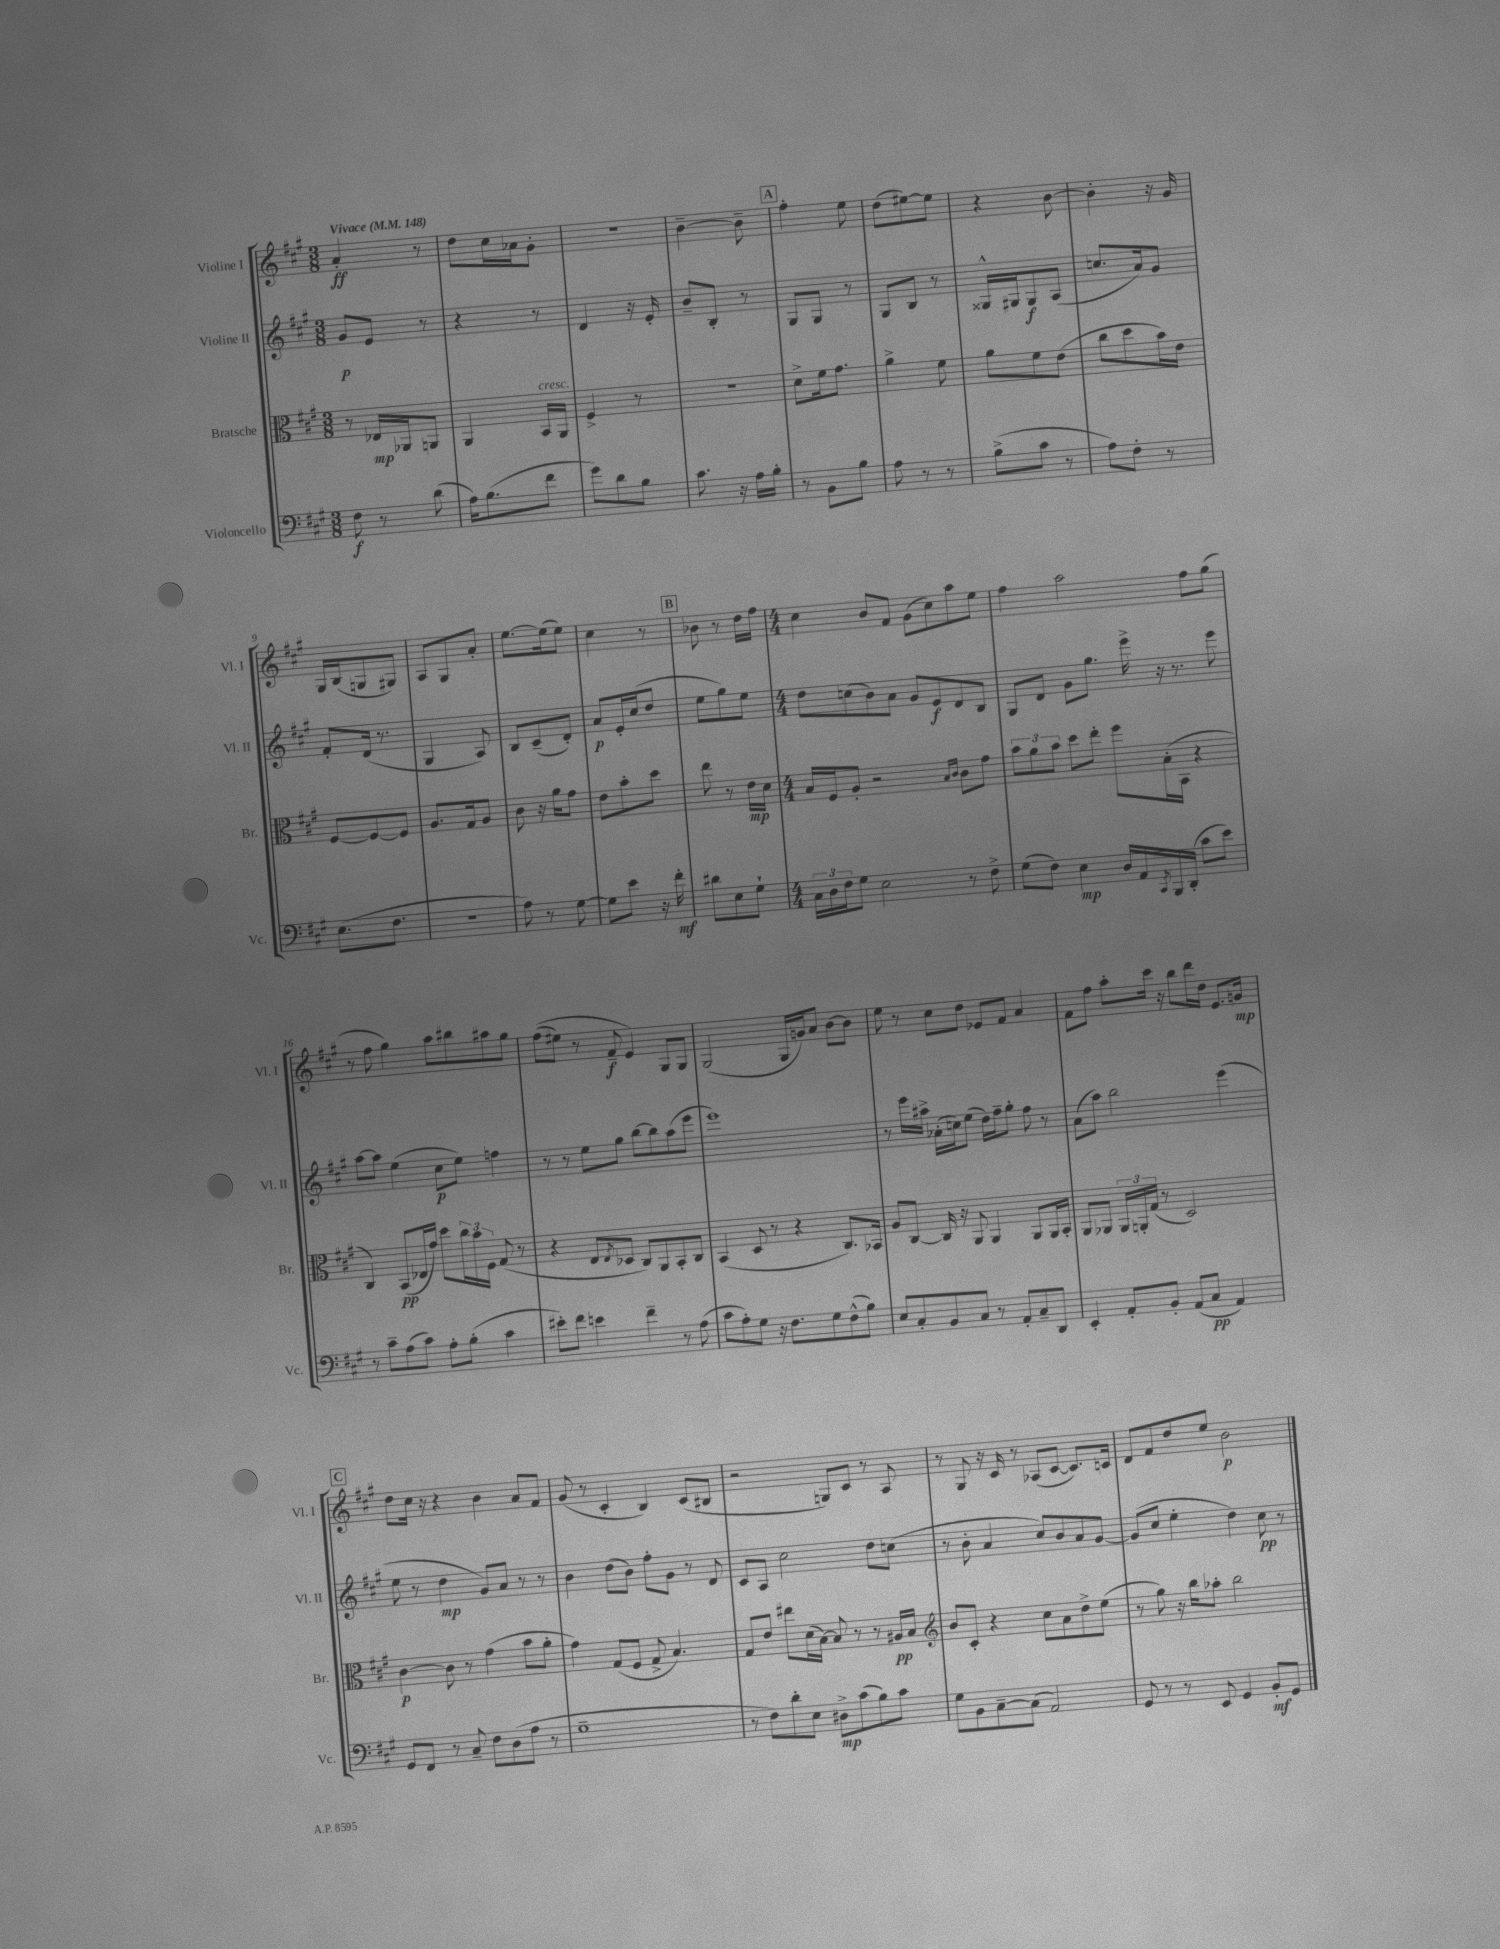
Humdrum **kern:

**kern	**dynam	**kern	**dynam	**kern	**dynam	**kern	**dynam
*part4	*part4	*part3	*part3	*part2	*part2	*part1	*part1
*staff4	*staff4	*staff3	*staff3	*staff2	*staff2	*staff1	*staff1
*I"Violoncello	*	*I"Bratsche	*	*I"Violine II	*	*I"Violine I	*
*I'Vc.	*	*I'Br.	*	*I'Vl. II	*	*I'Vl. I	*
*clefF4	*	*clefC3	*	*clefG2	*	*clefG2	*
*k[f#c#g#]	*	*k[f#c#g#]	*	*k[f#c#g#]	*	*k[f#c#g#]	*
*M3/8	*	*M3/8	*	*M3/8	*	*M3/8	*
*MM148	*	*MM148	*	*MM148	*	*MM148	*
=1	=1	=1	=1	=1	=1	=1	=1
!	!	!	!	!	!	!LO:TX:a:B:t=Vivace	!
8F#\	f	8r	.	8g#/L	p	4a'/	ff
8r	.	16E-X/LL	mp	8e/J	.	.	.
.	.	16AA-X/J	.	.	.	.	.
(8d\	.	8AAn/J	.	8r	.	8r	.
=2	=2	=2	=2	=2	=2	=2	=2
16A\KL)	.	4AA/	.	4r	.	8dd\L	.
(8.B\	.	.	.	.	.	.	.
.	.	.	.	.	.	16cc#\L	.
.	.	.	.	.	.	16a-X\J	.
!	!	!LO:TX:a:i:t=cresc.	!	!	!	!	!
8f#\J	.	16BB/LL	.	8r	.	8g#'\J	.
.	.	16AA/JJ	.	.	.	.	.
=3	=3	=3	=3	=3	=3	=3	=3
8g#\L)	.	4F#^/	.	4d/	.	4.r	.
8d\	.	.	.	.	.	.	.
8B\J	.	8r	.	16r	.	.	.
.	.	.	.	16e'/	.	.	.
=4	=4	=4	=4	=4	=4	=4	=4
8.c#\	.	4.r	.	8b~/L	.	[4b~\	.
.	.	.	.	8B'/J	.	.	.
16r	.	.	.	.	.	.	.
16A\LL	.	.	.	8r	.	8b~\]	.
16B'\JJ	.	.	.	.	.	.	.
!!LO:REH:place=s1:t=A
=5	=5	=5	=5	=5	=5	=5	=5
8r	.	8d^\L	.	8G#/L	.	4ff#'\	.
8BB\L	.	16f#\k	.	8G#/J	.	.	.
.	.	8.g#\J	.	.	.	.	.
8B\J	.	.	.	8r	.	8ee\	.
=6	=6	=6	=6	=6	=6	=6	=6
8A\	.	4a^\	.	8G#/L	.	(8dd\L	.
8r	.	.	.	8B/J	.	[8ee#X\)	.
8r	.	8f#\	.	8r	.	8ee#\J]	.
=7	=7	=7	=7	=7	=7	=7	=7
(8B^\L	.	8a\L	.	16G##X^^/LL	.	4r	.
.	.	.	.	16G#X/J	.	.	.
8c#\J	.	8f#\	.	8G#/	f	.	.
8r	.	(8e\J	.	(8A/J	.	[8b\	.
=8	=8	=8	=8	=8	=8	=8	=8
8A\L)	.	8cc#\L	.	8.ccn/L	.	4b'\]	.
8F#'\J	.	8dd\	.	.	.	.	.
.	.	.	.	16a/k)	.	.	.
8r	.	16b\L)	.	8g#/J	.	16r	.
.	.	16e\JJ	.	.	.	16g#/	.
!!LO:LB:g=z
=9	=9	=9	=9	=9	=9	=9	=9
(8.E\L	.	[8F#/L	.	8f#'/L	.	16G#/LL	.
.	.	.	.	.	.	(16B/J	.
.	.	8F#/_	.	(16d/Jk	.	8Gn/	.
8.F#\J	.	.	.	8.r	.	.	.
.	.	8F#/J]	.	.	.	8G#X/J)	.
=10	=10	=10	=10	=10	=10	=10	=10
4.r	.	8.A/L	.	4G#/	.	8A/L	.
.	.	.	.	.	.	8G#/	.
.	.	16G#/k	.	.	.	.	.
.	.	8A/J	.	8A/)	.	8a'/J	.
=11	=11	=11	=11	=11	=11	=11	=11
8A\)	.	8c#\	.	8B/L	.	[8.ee\L	.
8r	.	16r	.	(8c#~/	.	.	.
.	.	16a\KL	.	.	.	(16ee\k]	.
[8G#\	.	8g#\J	.	8d'/J)	.	8ee\J)	.
=12	=12	=12	=12	=12	=12	=12	=12
8G#\L]	.	8e\L	.	8a/L	p	4cc#\	.
8e\J	.	8b'\	.	16e'/L	.	.	.
.	.	.	.	(16cc#/J	.	.	.
16r	.	8dd\J	.	8dd/J	.	8r	.
16f#'\	mf	.	.	.	.	.	.
!!LO:REH:place=s1:t=B
=13	=13	=13	=13	=13	=13	=13	=13
8d#X\L	.	8ee\	.	8ee\L	.	8b-X\	.
8E\	.	8r	.	8gg#\)	.	8r	.
8G#`\J	.	16e\LL	mp	8ee\J	.	16dd\LL	.
.	.	16d\JJ	.	.	.	16ff#\JJ	.
=14	=14	=14	=14	=14	=14	=14	=14
*M4/4	*	*M4/4	*	*M4/4	*	*M4/4	*
24C#\LL	.	16B/LL	.	8dd\L	.	4cc#\	.
24D\	.	.	.	.	.	.	.
.	.	16F#/J	.	.	.	.	.
24F#\J	.	.	.	.	.	.	.
8G#\J	.	8A'/J	.	(8ccn\	.	.	.
2E\	.	2r	.	8b\)	.	8b/L	.
.	.	.	.	8a\J	.	8f#/J	.
.	.	.	.	8g#/L	.	(8g#\L	.
.	.	.	.	8e/	f	8cc#\)	.
.	.	16qqB/LL	.	.	.	.	.
.	.	16qqc#/JJ	.	.	.	.	.
8r	.	8c#\L	.	8d/	.	8aa\	.
8F#^\	.	8g#\J	.	8B/J	.	8ee\J	.
=15	=15	=15	=15	=15	=15	=15	=15
(8G#\L	.	12b\L	.	8G#/L	.	4ff#\	.
.	.	12a\	.	.	.	.	.
8F#\J)	.	.	.	8d/J	.	.	.
.	.	12b\J	.	.	.	.	.
4E\	mp	8dd\L	.	8g#\L	.	2aa\	.
.	.	8ee'\J	.	8.gg#\J	.	.	.
16D/LL	.	8ff#\L	.	.	.	.	.
16AA/	.	.	.	16eee^\	.	.	.
8qCC#/	.	.	.	.	.	.	.
16BBB/	.	(16B'\L	.	16r	.	.	.
(16DD'/JJ	.	16BB\JJ	.	8.r	.	.	.
8c#\L	.	4r	.	.	.	8ff#\L	.
8e\J)	.	.	.	8eee\	.	(8gg#\J	.
!!LO:LB:g=z
=16	=16	=16	=16	=16	=16	=16	=16
8r	.	4C#/)	.	[8aa\L	.	8r	.
8c#~\L	.	.	.	8aa\J]	.	8ff#\	.
(8A\	.	(8BB/L	pp	(4ee\	.	4gg#\)	.
8c#\J)	.	16E-X/L	.	.	.	.	.
.	.	16g#/JJ)	.	.	.	.	.
8A'\L	.	8dd\L	.	8cc#\L	p	8aa\L	.
(8B'\J	.	24cc#\L	.	8ee\J)	.	8bb#X\	.
.	.	24b\	.	.	.	.	.
.	.	24F#\JJ	.	.	.	.	.
4c#\	.	(8G#/	.	4ffn\	.	8aa#X\	.
.	.	8r	.	.	.	8gg#\J	.
=17	=17	=17	=17	=17	=17	=17	=17
8e#X'\L)	.	4r	.	8r	.	((8ff#\L	.
8f#\J	.	.	.	8r	.	8ee#X\J)	.
4en\	.	8E/L	.	8ee\L	.	8r	.
.	.	8qE/	.	.	.	.	.
.	.	8D-X/J	.	8gg#\J	.	8f#~/	f
4f#~\	.	8C#/L)	.	[8bb\L	.	4e/)	.
.	.	8AA/	.	8bb\]	.	.	.
8r	.	8BB'/	.	(8aa\	.	8G#/L	.
(8A\	.	8C#/J	.	8eee\J	.	8G#/J	.
=18	=18	=18	=18	=18	=18	=18	=18
8c#\L	.	(4BB/	.	1eee)	.	(2G#/	.
8A'\)	.	.	.	.	.	.	.
8G#\J	.	8D/	.	.	.	.	.
16r	.	8r	.	.	.	.	.
8.F#\L	.	.	.	.	.	.	.
.	.	4r	.	.	.	16G#/LL	.
.	.	.	.	.	.	16gn/J)	.
8G#\	.	.	.	.	.	8a/J	.
(8F#^^\	.	8.C#/L)	.	.	.	[8b\L	.
8B\J)	.	.	.	.	.	8b\J]	.
.	.	16BB-X/Jk	.	.	.	.	.
=19	=19	=19	=19	=19	=19	=19	=19
8E/L	.	8A/L	.	8r	.	8ee\	.
8C#'/	.	[8C#/J	.	16eee\LL	.	8r	.
.	.	.	.	16aa#X^\JJ	.	.	.
8BB/	.	16C#/]	.	(16a-X'\LL	.	8cc#\L	.
.	.	16r	.	16ccn\J)	.	.	.
8C#/J	.	8AA/	.	(8ee\J	.	8dd\J	.
8r	.	4AA/	.	16dd\LL)	.	8e-X/L	.
.	.	.	.	16ff#~\J	.	.	.
8AA'/L	.	.	.	8gg#'\J	.	8f#/J	.
8C#~/	.	8AA/L	.	8ff#\	.	4a/	.
8DD/J	.	16AA/L	.	8r	.	.	.
.	.	16BB'/JJ	.	.	.	.	.
=20	=20	=20	=20	=20	=20	=20	=20
4EE'/	.	8AA/L	.	(8a\L	.	8f#\L	.
.	.	8AA-X/J	.	8aa\J)	.	8ff#\J	.
8AA'/L	.	24AA-/LL	.	2bb\	.	8aa'\L	.
.	.	24AAn'/	.	.	.	.	.
.	.	(24G#/JJ	.	.	.	.	.
8BB'/J	.	8r	.	.	.	16ccc#\Jk	.
.	.	.	.	.	.	16r	.
(8AA/L	.	2D/)	.	.	.	8bb\L	.
8C#/J	pp	.	.	.	.	16ddd\L	.
.	.	.	.	.	.	16dd\JJ	.
4AA/)	.	.	.	(4eee\	.	8.e/L	.
.	.	.	.	.	.	16gn/Jk	mp
!!LO:LB:g=z
!!LO:REH:place=s1:t=C
=21	=21	=21	=21	=21	=21	=21	=21
8GG#/L	.	[4c#\	p	8ee\	.	8dd\L	.
8FF#/J	.	.	.	8r	.	16cc#\Jk	.
.	.	.	.	.	.	16r	.
8r	.	8c#\]	.	4dd\	mp	4r	.
8C#~/	.	8r	.	.	.	.	.
8F#\L	.	(4g#\	.	8g#/L)	.	4b\	.
(8D\	.	.	.	8a/J	.	.	.
8A\J	.	8b\L	.	8r	.	8a/L	.
8r	.	8a'\J	.	8r	.	8f#/J	.
=22	=22	=22	=22	=22	=22	=22	=22
1G#~	.	4g#\)	.	4b\	.	(8g#/	.
.	.	.	.	.	.	8r	.
.	.	(8G#/L	.	(8dd\L	.	4c#'/	.
.	.	8F#/J	.	8b\J)	.	.	.
.	.	8G#^/	.	8ff#'\L	.	4B/)	.
.	.	4.B/)	.	8g#\J	.	.	.
.	.	.	.	8r	.	(8c#/L	.
.	.	.	.	8d/	.	8B#X/J	.
=23	=23	=23	=23	=23	=23	=23	=23
8r	.	8G#/L	.	8c#/L	.	2r	.
8F#\L)	.	8e/J	.	8A/J	.	.	.
8d'\	.	8ee#X\L	.	2cc#\	.	.	.
8E\J	.	(16d\L	.	.	.	.	.
.	.	[16B\JJ)	.	.	.	.	.
8D#X^\L	mp	8B/]	.	.	.	8Gn/L)	.
(8c#\	.	8r	.	.	.	8c#/J	.
8B\)	.	8r	.	8dd\L	.	8r	.
8c#\J	.	16A#X/LL	pp	(8ccn\J	.	8A/	.
.	.	16B/JJ	.	.	.	.	.
=24	=24	=24	=24	=24	=24	=24	=24
*	*	*clefG2	*	*	*	*	*
8G#\L	.	8b/L	.	8r	.	8r	.
8BB\	.	8c#'/J	.	8b'\	.	8G#/	.
[8C#~\	.	4r	.	4a/	.	16r	.
.	.	.	.	.	.	16c#/	.
(8C#\J]	.	.	.	.	.	8r	.
2AA/)	.	8cc#\L	.	8cc#/L)	.	(8A-X/L	.
.	.	8a\	.	8b/	.	[8c#/J	.
.	.	8dd^\	.	8a/	.	8.c#/L])	.
.	.	(8ee\J	.	[8g#/J	.	.	.
.	.	.	.	.	.	16cn/Jk	.
=25	=25	=25	=25	=25	=25	=25	=25
8GG#/	.	8r	.	(8g#/L]	.	8d/L	.
8r	.	8gg#\)	.	8cc#/J	.	8f#/	.
8r	.	16r	.	4ee'\	.	8dd/	.
.	.	16bb\KL	.	.	.	.	.
8EE/	.	8aa-X'\J	.	.	.	8ee/J	.
4GG#/	.	2bb\	.	4dd\)	.	2b\	p
8BB'/L	mf	.	.	8cc#\	pp	.	.
8GG#/J	.	.	.	8r	.	.	.
==	==	==	==	==	==	==	==
*-	*-	*-	*-	*-	*-	*-	*-
